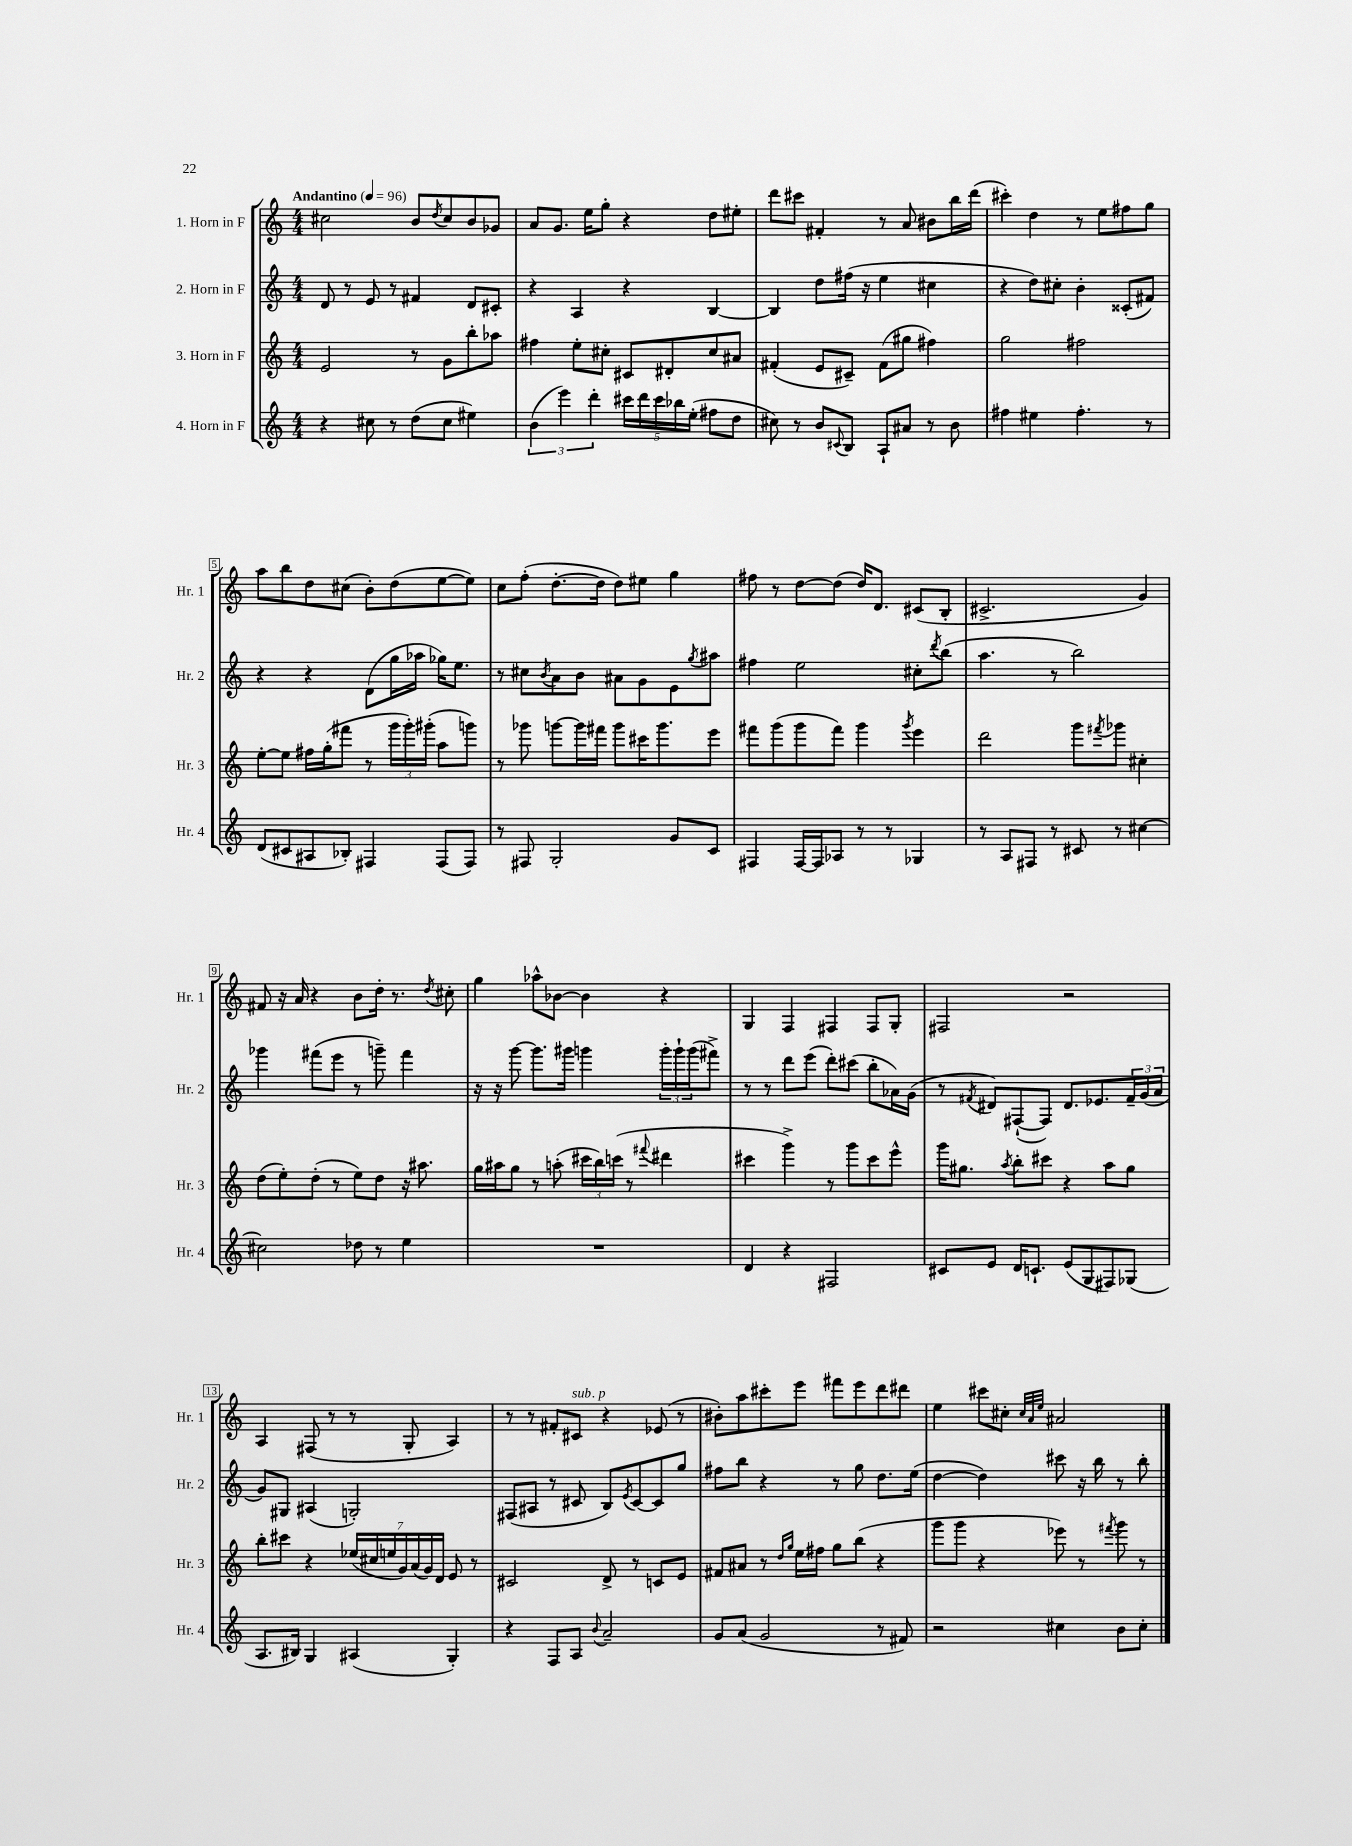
<<
\new StaffGroup <<
\new Staff = "s0" \with { instrumentName = "1. Horn in F" shortInstrumentName = "Hr. 1" } {
    \clef treble \key c \major \numericTimeSignature \time 4/4 \tempo "Andantino" 4 = 96
    cis''2 b'8 \acciaccatura { d''8 } cis''8 b'8 ges'8 |
    a'8 g'8. e''16 g''8-. r4 d''8 eis''8-. |
    d'''8 cis'''8 fis'4-. r8 a'8 bis'8 b''16 d'''16( |
    cis'''4-.) d''4 r8 e''8 fis''8 g''8 |
    a''8 b''8 d''8 cis''8( b'8-.) d''8( e''8~ e''8) |
    c''8 f''8-.( d''8.~-. d''16 d''8) eis''8 g''4 |
    fis''8 r8 d''8~ d''8( d''16) d'8. cis'8( b8-. |
    cis'2.-> g'4) |
    fis'8 r16 a'16 r4 b'8 d''16-. r8. \acciaccatura { d''8 } cis''8-. |
    g''4 aes''8-^ bes'8~ bes'4 r4 |
    g4 f4 fis4 fis8 g8-. |
    fis2 r2 |
    a4 fis8( r8 r8 g8-. a4) |
    r8 r8 fis'8-. cis'8^\markup { \italic "sub. p" } r4 ees'8( r8 |
    bis'8-.) a''8 cis'''8-. e'''8 fis'''8 e'''8 d'''8 dis'''8 |
    e''4 cis'''8 cis''8-. \grace { cis''32 a'32 e''32 } ais'2 \bar "|." |
}
\new Staff = "s1" \with { instrumentName = "2. Horn in F" shortInstrumentName = "Hr. 2" } {
    \clef treble \key c \major \numericTimeSignature \time 4/4
    d'8 r8 e'8 r8 fis'4 d'8 cis'8-. |
    r4 a4 r4 b4~ |
    b4 d''8 fis''16( r16 e''4 cis''4 |
    r4 d''8) cis''8-. b'4-. cisis'8-.( fis'8) |
    r4 r4 d'8( g''16 aes''16 ges''16) e''8. |
    r8 cis''8 \acciaccatura { b'8 } a'8 b'8 ais'8 g'8 e'8 \acciaccatura { g''8 } ais''8 |
    fis''4 e''2 cis''8-. \acciaccatura { d'''8 } b''8( |
    a''4. r8 b''2) |
    ges'''4 fis'''8( e'''8 r8 g'''8--) fis'''4 |
    r16 r16 g'''8~ g'''8. gis'''16 g'''4 \tuplet 3/2 { g'''16-. g'''16-! g'''16( } fis'''8->) |
    r8 r8 d'''8 e'''8( d'''8-.) cis'''8( b''8-. aes'16) g'16( |
    r8 \acciaccatura { fis'8 } dis'8) fis8~-!( fis8) dis'8. ees'8. \tuplet 3/2 { fis'16-- g'16( a'16 } |
    g'8) gis8 ais4( g2-.) |
    fis8( ais8 r8 cis'8 b8) \acciaccatura { e'8 } cis'8~ cis'8 g''8 |
    fis''8 b''8 r4 r8 g''8 d''8. e''16( |
    d''4~ d''4) cis'''8 r16 b''16 r8 b''8-. \bar "|." |
}
\new Staff = "s2" \with { instrumentName = "3. Horn in F" shortInstrumentName = "Hr. 3" } {
    \clef treble \key c \major \numericTimeSignature \time 4/4
    e'2 r8 g'8 b''8-. aes''8 |
    fis''4 e''8-. cis''8-. cis'8 dis'8-. cis''8 ais'8 |
    fis'4-.( e'8 cis'8--) fis'8( gis''8 fis''4) |
    g''2 fis''2 |
    e''8~-. e''8 fis''16 g''16-.( fis'''8 r8 \tuplet 3/2 { g'''16 g'''16-.) gis'''16-.( } a''8 g'''8) |
    r8 ges'''8 g'''8~ g'''16 fis'''16 g'''8 cis'''16 g'''8. e'''8 |
    fis'''8 g'''8( g'''8 fis'''8) g'''4 \acciaccatura { g'''8 } e'''4 |
    d'''2 g'''8 \acciaccatura { fis'''8 } ges'''8 cis''4-. |
    d''8( e''8-.) d''8-.( r8 e''8) d''8 r16 ais''8. |
    g''16 ais''16 g''8 r8 a''8-.( \tuplet 3/2 { cis'''16 b''16) c'''16( } r8 \appoggiatura { fis'''8 } dis'''4 |
    cis'''4 g'''4->) r8 g'''8 cis'''8 e'''8-^ |
    g'''16 gis''8. \acciaccatura { a''8 } b''8-. cis'''8 r4 a''8 gis''8 |
    b''8-. cis'''8 r4 \tuplet 7/4 { ees''16( cis''16 e''16 g'16) a'16( g'16) d'16 } e'8 r8 |
    cis'2 d'8-> r8 c'8 e'8 |
    fis'8 ais'8 r8 \grace { d''16 g''16 } e''16 fis''16 g''8 b''8( r4 |
    g'''8 g'''8 r4 ees'''8) r8 \acciaccatura { fis'''8 } g'''8 r8 \bar "|." |
}
\new Staff = "s3" \with { instrumentName = "4. Horn in F" shortInstrumentName = "Hr. 4" } {
    \clef treble \key c \major \numericTimeSignature \time 4/4
    r4 cis''8 r8 d''8( cis''8 eis''4) |
    \tuplet 3/2 { b'4( e'''4) d'''4-. } \tuplet 5/4 { cis'''16 d'''16 cis'''16 bes''16 e''16-.( } fis''8 d''8 |
    cis''8) r8 b'8 \appoggiatura { cis'8 } b8 a8-! ais'8 r8 b'8 |
    fis''4 eis''4 fis''4.-. r8 |
    d'8( cis'8 ais8 bes8-.) fis4 fis8( fis8) |
    r8 fis8 g2-. g'8 c'8 |
    fis4 fis16~ fis16 aes8 r8 r8 ges4 |
    r8 a8 fis8 r8 cis'8 r8 cis''4~ |
    cis''2 des''8 r8 e''4 |
    R1 |
    d'4 r4 fis2 |
    cis'8 e'8 d'16 c'8.-! e'8( g8 fis8) ges8( |
    a8. bis16) g4 ais4( g4-.) |
    r4 f8 a8 \appoggiatura { b'8 } a'2-- |
    g'8 a'8( g'2 r8 fis'8) |
    r2 cis''4 b'8 cis''8-. \bar "|." |
}
>>
>>
\layout { \context { \Score \override BarNumber.stencil = #(make-stencil-boxer 0.1 0.3 ly:text-interface::print) } }
